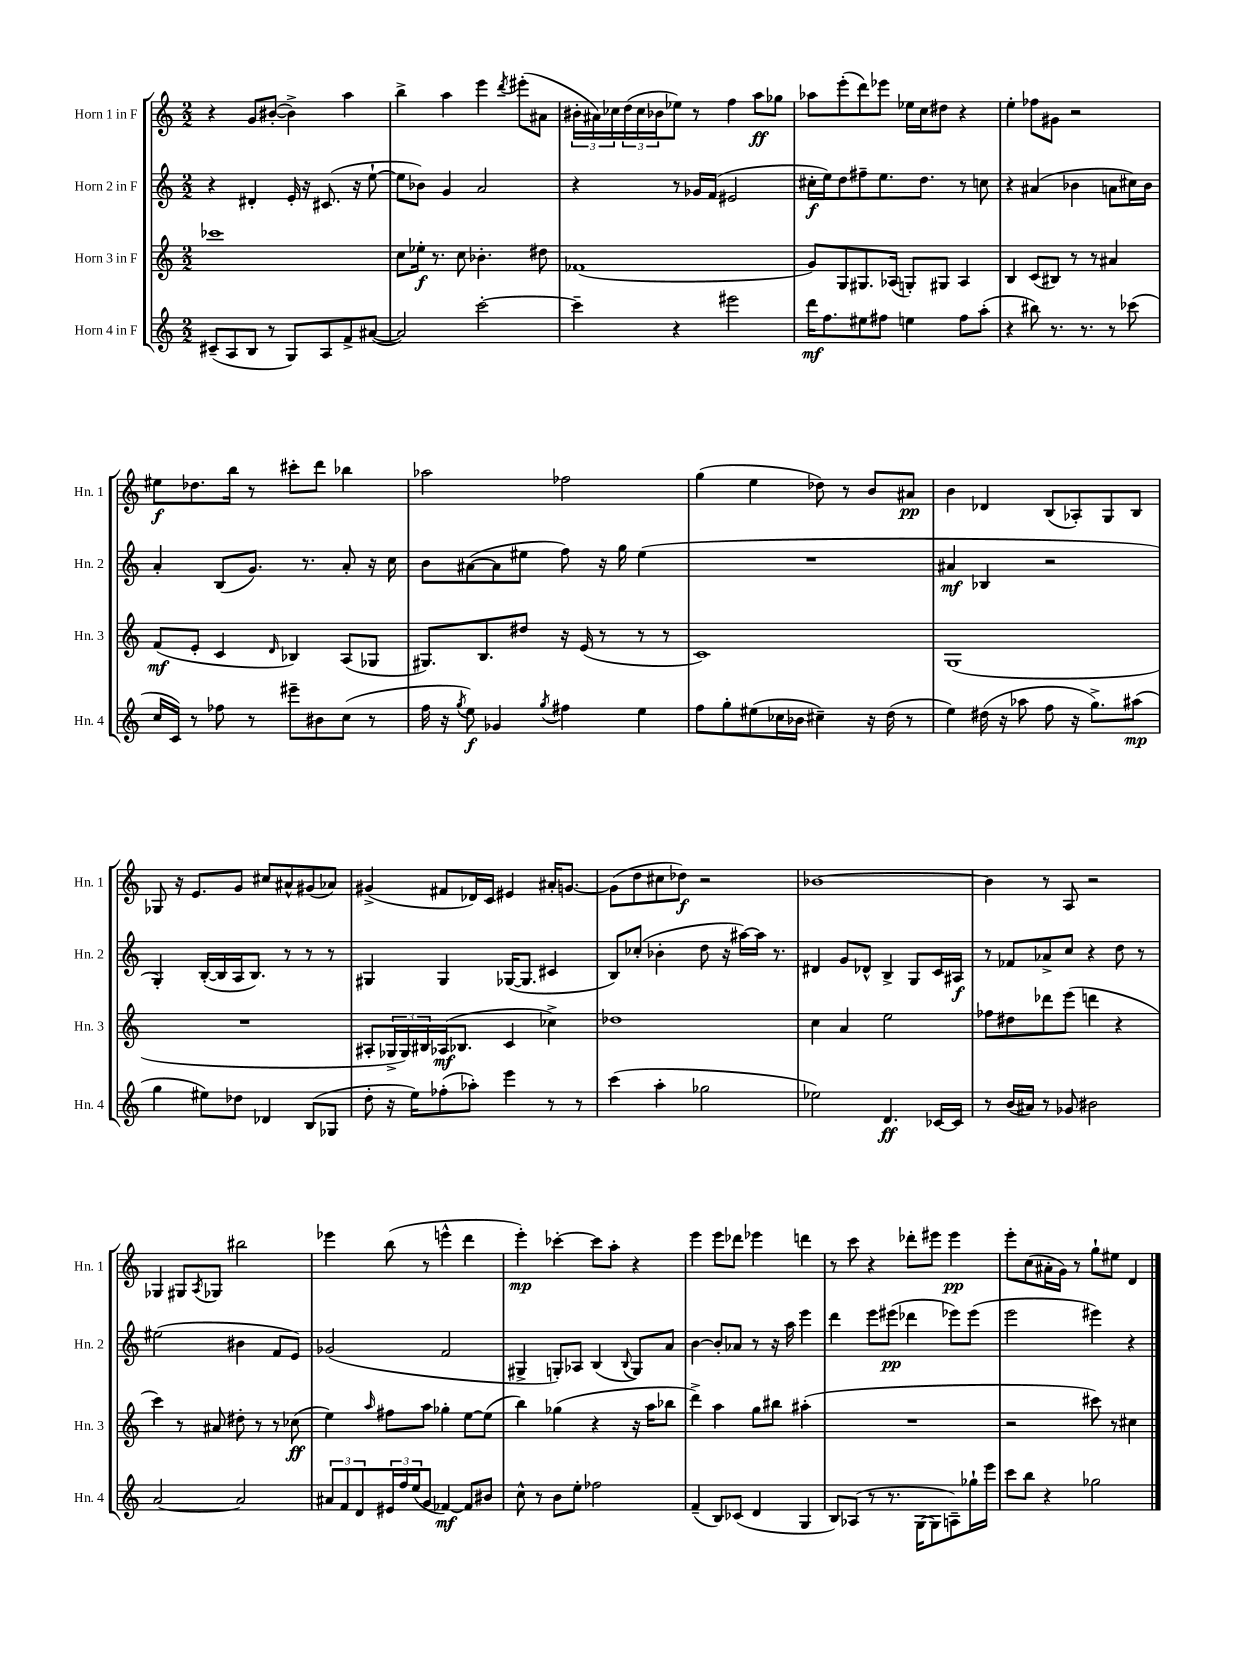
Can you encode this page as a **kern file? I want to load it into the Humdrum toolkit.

**kern	**dynam	**kern	**dynam	**kern	**dynam	**kern	**dynam
*part4	*part4	*part3	*part3	*part2	*part2	*part1	*part1
*staff4	*staff4	*staff3	*staff3	*staff2	*staff2	*staff1	*staff1
*I"Horn 4 in F	*	*I"Horn 3 in F	*	*I"Horn 2 in F	*	*I"Horn 1 in F	*
*I'Hn. 4	*	*I'Hn. 3	*	*I'Hn. 2	*	*I'Hn. 1	*
*clefG2	*	*clefG2	*	*clefG2	*	*clefG2	*
*k[]	*	*k[]	*	*k[]	*	*k[]	*
*M2/2	*	*M2/2	*	*M2/2	*	*M2/2	*
=95	=95	=95	=95	=95	=95	=95	=95
(8c#X~/L	.	1ccc-X	.	4r	.	4r	.
8A/	.	.	.	.	.	.	.
8B/J	.	.	.	4d#X'/	.	8g/L	.
8r	.	.	.	.	.	([8b#X'/J	.
8G/L)	.	.	.	16e'/	.	4b#^\])	.
.	.	.	.	16r	.	.	.
8A/	.	.	.	(8.c#X/	.	.	.
8f^/	.	.	.	.	.	4aa\	.
.	.	.	.	16r	.	.	.
([8a#X/J	.	.	.	[8ee`\	.	.	.
=96	=96	=96	=96	=96	=96	=96	=96
2a#/])	.	8cc\L	.	8ee\L]	.	4bb^\	.
.	.	16ee-X'\Jk	f	8b-X\J)	.	.	.
.	.	8.r	.	.	.	.	.
.	.	.	.	4g/	.	4aa\	.
.	.	8cc\	.	.	.	.	.
[2ccc'\	.	4.b-X'\	.	2a/	.	4eee\	.
.	.	.	.	.	.	8qddd/	.
.	.	.	.	.	.	(8eee#X'\L	.
.	.	8dd#X\	.	.	.	8a#X\J	.
=97	=97	=97	=97	=97	=97	=97	=97
4ccc~\]	.	(1f-X	.	4r	.	24b#X'\LL	.
.	.	.	.	.	.	24a#X\)	.
.	.	.	.	.	.	24cc-X\	.
.	.	.	.	.	.	(24dd\	.
.	.	.	.	.	.	24cc-\	.
.	.	.	.	.	.	24b-X\J	.
4r	.	.	.	8r	.	8ee-X\J)	.
.	.	.	.	16g-X/LL	.	8r	.
.	.	.	.	(16f/JJ	.	.	.
2eee#X\	.	.	.	2e#X/	.	4ff\	.
.	.	.	.	.	.	8aa\L	ff
.	.	.	.	.	.	8gg-X\J	.
=98	=98	=98	=98	=98	=98	=98	=98
16ddd\KL	mf	8g/L)	.	16cc#X'\LL	f	8aa-X\L	.
8.ff\	.	.	.	16ee\J)	.	.	.
.	.	8G/	.	8dd\	.	(8eee'\	.
8ee#X\	.	8.G#X/	.	8ff#X~\	.	8ddd\)	.
8ff#X\J	.	.	.	8.ee\	.	8eee-X\J	.
.	.	(16A-X/Jk	.	.	.	.	.
4een\	.	8Gn'/L)	.	.	.	16ee-X\LL	.
.	.	.	.	8.dd\J	.	16cc\J	.
.	.	8G#X/J	.	.	.	8dd#X\J	.
8ff#\L	.	4A-/	.	8r	.	4r	.
(8aa'\J	.	.	.	8ccn\	.	.	.
=99	=99	=99	=99	=99	=99	=99	=99
4r	.	4B/	.	4r	.	4ee'\	.
8bb#X\)	.	(8c/L	.	(4a#X/	.	8ff-X\L	.
8.r	.	8B#X/J)	.	.	.	8g#X\J	.
.	.	8r	.	4b-X\	.	2r	.
8.r	.	.	.	.	.	.	.
.	.	8r	.	.	.	.	.
8r	.	4a#X/	.	8an\L	.	.	.
(8ccc-X\	.	.	.	16cc#X\L)	.	.	.
.	.	.	.	16b-\JJ	.	.	.
!!LO:LB:g=z
=100	=100	=100	=100	=100	=100	=100	=100
16cc/LL	.	(8f/L	mf	4a'/	.	8ee#X\L	f
16c/JJ)	.	.	.	.	.	.	.
8r	.	8e'/J	.	.	.	8.dd-X\	.
8ff-X\	.	4c/	.	(8B/L	.	.	.
.	.	.	.	.	.	16bb\Jk	.
8r	.	.	.	8.g/J)	.	8r	.
.	.	16qqd/	.	.	.	.	.
8eee#X~\L	.	4B-X/)	.	.	.	8ccc#X'\L	.
.	.	.	.	8.r	.	.	.
8b#X\	.	.	.	.	.	8ddd\J	.
(8cc\J	.	(8A/L	.	8a'/	.	4bb-X\	.
8r	.	8G-X/J	.	16r	.	.	.
.	.	.	.	16cc\	.	.	.
=101	=101	=101	=101	=101	=101	=101	=101
16ff\	.	8.G#X/L)	.	8b\L	.	2aa-X\	.
16r	.	.	.	.	.	.	.
8qgg/	.	.	.	.	.	.	.
8ee\)	f	.	.	([8a#X\	.	.	.
.	.	8.B/	.	.	.	.	.
4g-X/	.	.	.	8a#\]	.	.	.
.	.	8dd#X/J	.	8ee#X\J	.	.	.
8qgg/	.	.	.	.	.	.	.
4ff#X\	.	16r	.	8ff\)	.	2ff-X\	.
.	.	(16e/	.	.	.	.	.
.	.	8r	.	16r	.	.	.
.	.	.	.	16gg\	.	.	.
4ee\	.	8r	.	(4ee#\	.	.	.
.	.	8r	.	.	.	.	.
=102	=102	=102	=102	=102	=102	=102	=102
8ff\L	.	1c)	.	1r	.	(4gg\	.
8gg'\	.	.	.	.	.	.	.
(8ee#X\	.	.	.	.	.	4ee\	.
16cc-X\L	.	.	.	.	.	.	.
16b-X\JJ	.	.	.	.	.	.	.
4cc#X~\)	.	.	.	.	.	8dd-X\)	.
.	.	.	.	.	.	8r	.
16r	.	.	.	.	.	8b/L	.
(16dd\	.	.	.	.	.	.	.
8r	.	.	.	.	.	8a#X/J	pp
=103	=103	=103	=103	=103	=103	=103	=103
4ee\)	.	(1G	.	4a#X/	mf	4b\	.
(16dd#X\	.	.	.	4B-X/	.	4d-X/	.
16r	.	.	.	.	.	.	.
8aa-X\	.	.	.	.	.	.	.
8ff\	.	.	.	2r	.	(8B/L	.
16r	.	.	.	.	.	8A-X'/)	.
8.gg^\L)	.	.	.	.	.	.	.
.	.	.	.	.	.	8G/	.
(8aa#X\J	mp	.	.	.	.	8B/J	.
!!LO:LB:g=z
=104	=104	=104	=104	=104	=104	=104	=104
4gg\	.	1r	.	4G'/)	.	8G-X/	.
.	.	.	.	.	.	16r	.
.	.	.	.	.	.	8.e/L	.
8ee#X\L)	.	.	.	([16B'/LL	.	.	.
.	.	.	.	16B/]	.	.	.
8dd-X\J	.	.	.	16A/J	.	8g/J	.
.	.	.	.	8.B/J)	.	.	.
4d-X/	.	.	.	.	.	8cc#X/L	.
.	.	.	.	8r	.	8a#X^^/	.
(8B/L	.	.	.	8r	.	(8g#X/	.
8G-X/J	.	.	.	8r	.	8a-X/J)	.
=105	=105	=105	=105	=105	=105	=105	=105
8dd'\	.	8A#X'/L	.	4G#X/	.	(4g#X^/	.
16r	.	24G-X^/L	.	.	.	.	.
.	.	24G-/)	.	.	.	.	.
16ee\KL)	.	.	.	.	.	.	.
.	.	24B#X/	.	.	.	.	.
(8ff-X'\	.	(16A-X/J	mf	4G#/	.	8f#X/L	.
.	.	8.B-X/J	.	.	.	.	.
8aa-X'\J)	.	.	.	.	.	16d-X/L)	.
.	.	.	.	.	.	16c/JJ	.
4eee\	.	4c/	.	([16G-X/KL	.	4e#X/	.
.	.	.	.	8.G-/J]	.	.	.
8r	.	4cc-X^\)	.	4c#X/	.	16a#X'/KL	.
.	.	.	.	.	.	[8.gn/J	.
8r	.	.	.	.	.	.	.
=106	=106	=106	=106	=106	=106	=106	=106
(4ccc\	.	1dd-X	.	8B/L)	.	(8g\L]	.
.	.	.	.	(8cc-X'/J	.	8dd\	.
4aa'\	.	.	.	4b-X'\	.	8cc#X\	.
.	.	.	.	.	.	8dd-X\J)	f
2gg-X\	.	.	.	8dd\	.	2r	.
.	.	.	.	16r	.	.	.
.	.	.	.	[16aa#X\LL)	.	.	.
.	.	.	.	16aa#\JJ]	.	.	.
.	.	.	.	8.r	.	.	.
=107	=107	=107	=107	=107	=107	=107	=107
2ee-X\)	.	4cc\	.	4d#X/	.	[1b-X	.
.	.	4a/	.	8g/L	.	.	.
.	.	.	.	8d-X^^/J	.	.	.
4.d/	ff	2ee\	.	4B^/	.	.	.
.	.	.	.	8G/L	.	.	.
[16c-X/LL	.	.	.	16c/L	.	.	.
16c-/JJ]	.	.	.	16A#X/JJ	f	.	.
=108	=108	=108	=108	=108	=108	=108	=108
8r	.	8ff-X\L	.	8r	.	4b-\]	.
(16b/LL	.	8dd#X\	.	8f-X/L	.	.	.
16a#X/JJ)	.	.	.	.	.	.	.
8r	.	8ddd-X\	.	8a-X^/	.	8r	.
8g-X/	.	(8eee\J	.	8cc/J	.	8A/	.
2b#X\	.	4dddn\	.	4r	.	2r	.
.	.	4r	.	8dd\	.	.	.
.	.	.	.	8r	.	.	.
!!LO:LB:g=z
=109	=109	=109	=109	=109	=109	=109	=109
[2a/	.	4ccc\)	.	(2ee#X\	.	4G-X/	.
.	.	8r	.	.	.	8G#X/L	.
.	.	.	.	.	.	8qA/	.
.	.	8a#X/	.	.	.	8G-X/J	.
2a/]	.	8dd#X'\	.	4b#X\	.	2bb#X\	.
.	.	8r	.	.	.	.	.
.	.	8r	.	8f/L	.	.	.
.	.	(8cc-X\	ff	8e/J)	.	.	.
=110	=110	=110	=110	=110	=110	=110	=110
12a#X/L	.	4ee\)	.	(2g-X/	.	4eee-X\	.
12f/	.	.	.	.	.	.	.
12d/	.	.	.	.	.	.	.
.	.	16qqaa/	.	.	.	.	.
24e#X/L	.	8ff#X\L	.	.	.	(8bb\	.
24ff/	.	.	.	.	.	.	.
(24ee/J	.	.	.	.	.	.	.
8g/J	.	8aa\J	.	.	.	8r	.
[4f-X/)	mf	4gg-X'\	.	2f/	.	4eeen^^\	.
8f-/L]	.	[8ee\L	.	.	.	4ddd\	.
8b#X/J	.	(8ee\J]	.	.	.	.	.
=111	=111	=111	=111	=111	=111	=111	=111
8cc^^\	.	4bb\)	.	4G#X^/	.	4eee'\)	mp
8r	.	.	.	.	.	.	.
8b\L	.	(4gg-X\	.	8Gn'/L)	.	[4ccc-X'\	.
8ee'\J	.	.	.	8A-X/J	.	.	.
2ff-X\	.	4r	.	(4B/	.	8ccc-\L]	.
.	.	.	.	.	.	8aa'\J	.
.	.	.	.	8qqB/	.	.	.
.	.	16r	.	8G/L)	.	4r	.
.	.	16aa\KL	.	.	.	.	.
.	.	8bb-X\J	.	8a/J	.	.	.
=112	=112	=112	=112	=112	=112	=112	=112
(4f~/	.	4ddd^\)	.	[4b\	.	4eee\	.
8B/L)	.	4aa\	.	8b'/L]	.	8eee\L	.
(8c-X/J	.	.	.	8a-X/J	.	8ddd-X\J	.
4d/	.	8gg\L	.	8r	.	4eee-X\	.
.	.	8bb#X\J	.	16r	.	.	.
.	.	.	.	16aa\	.	.	.
4G/	.	(4aa#X'\	.	4eee\	.	4dddn\	.
=113	=113	=113	=113	=113	=113	=113	=113
8B/L)	.	1r	.	4ddd\	.	8r	.
(8A-X/J	.	.	.	.	.	8ccc\	.
8r	.	.	.	8eee\L	.	4r	.
8.r	.	.	.	(8eee#X\J	pp	.	.
.	.	.	.	4ddd-X\	.	8ddd-X'\L	.
[16G\KL	.	.	.	.	.	.	.
8G\]	.	.	.	.	.	8eee#X\J	.
8An~\)	.	.	.	8eee-X\L)	.	4eee#\	pp
16gg-X`\L	.	.	.	(8eee-\J	.	.	.
16eee\JJ	.	.	.	.	.	.	.
=114	=114	=114	=114	=114	=114	=114	=114
8ccc\L	.	2r	.	2eee\	.	8eee'\L	.
8bb\J	.	.	.	.	.	(8cc\	.
4r	.	.	.	.	.	16a#X'\L	.
.	.	.	.	.	.	16g\JJ)	.
.	.	.	.	.	.	8r	.
2gg-X\	.	8ccc#X\)	.	4eee#X\)	.	8gg`\L	.
.	.	8r	.	.	.	8ee#X\J	.
.	.	4cc#X\	.	4r	.	4d/	.
==	==	==	==	==	==	==	==
*-	*-	*-	*-	*-	*-	*-	*-
